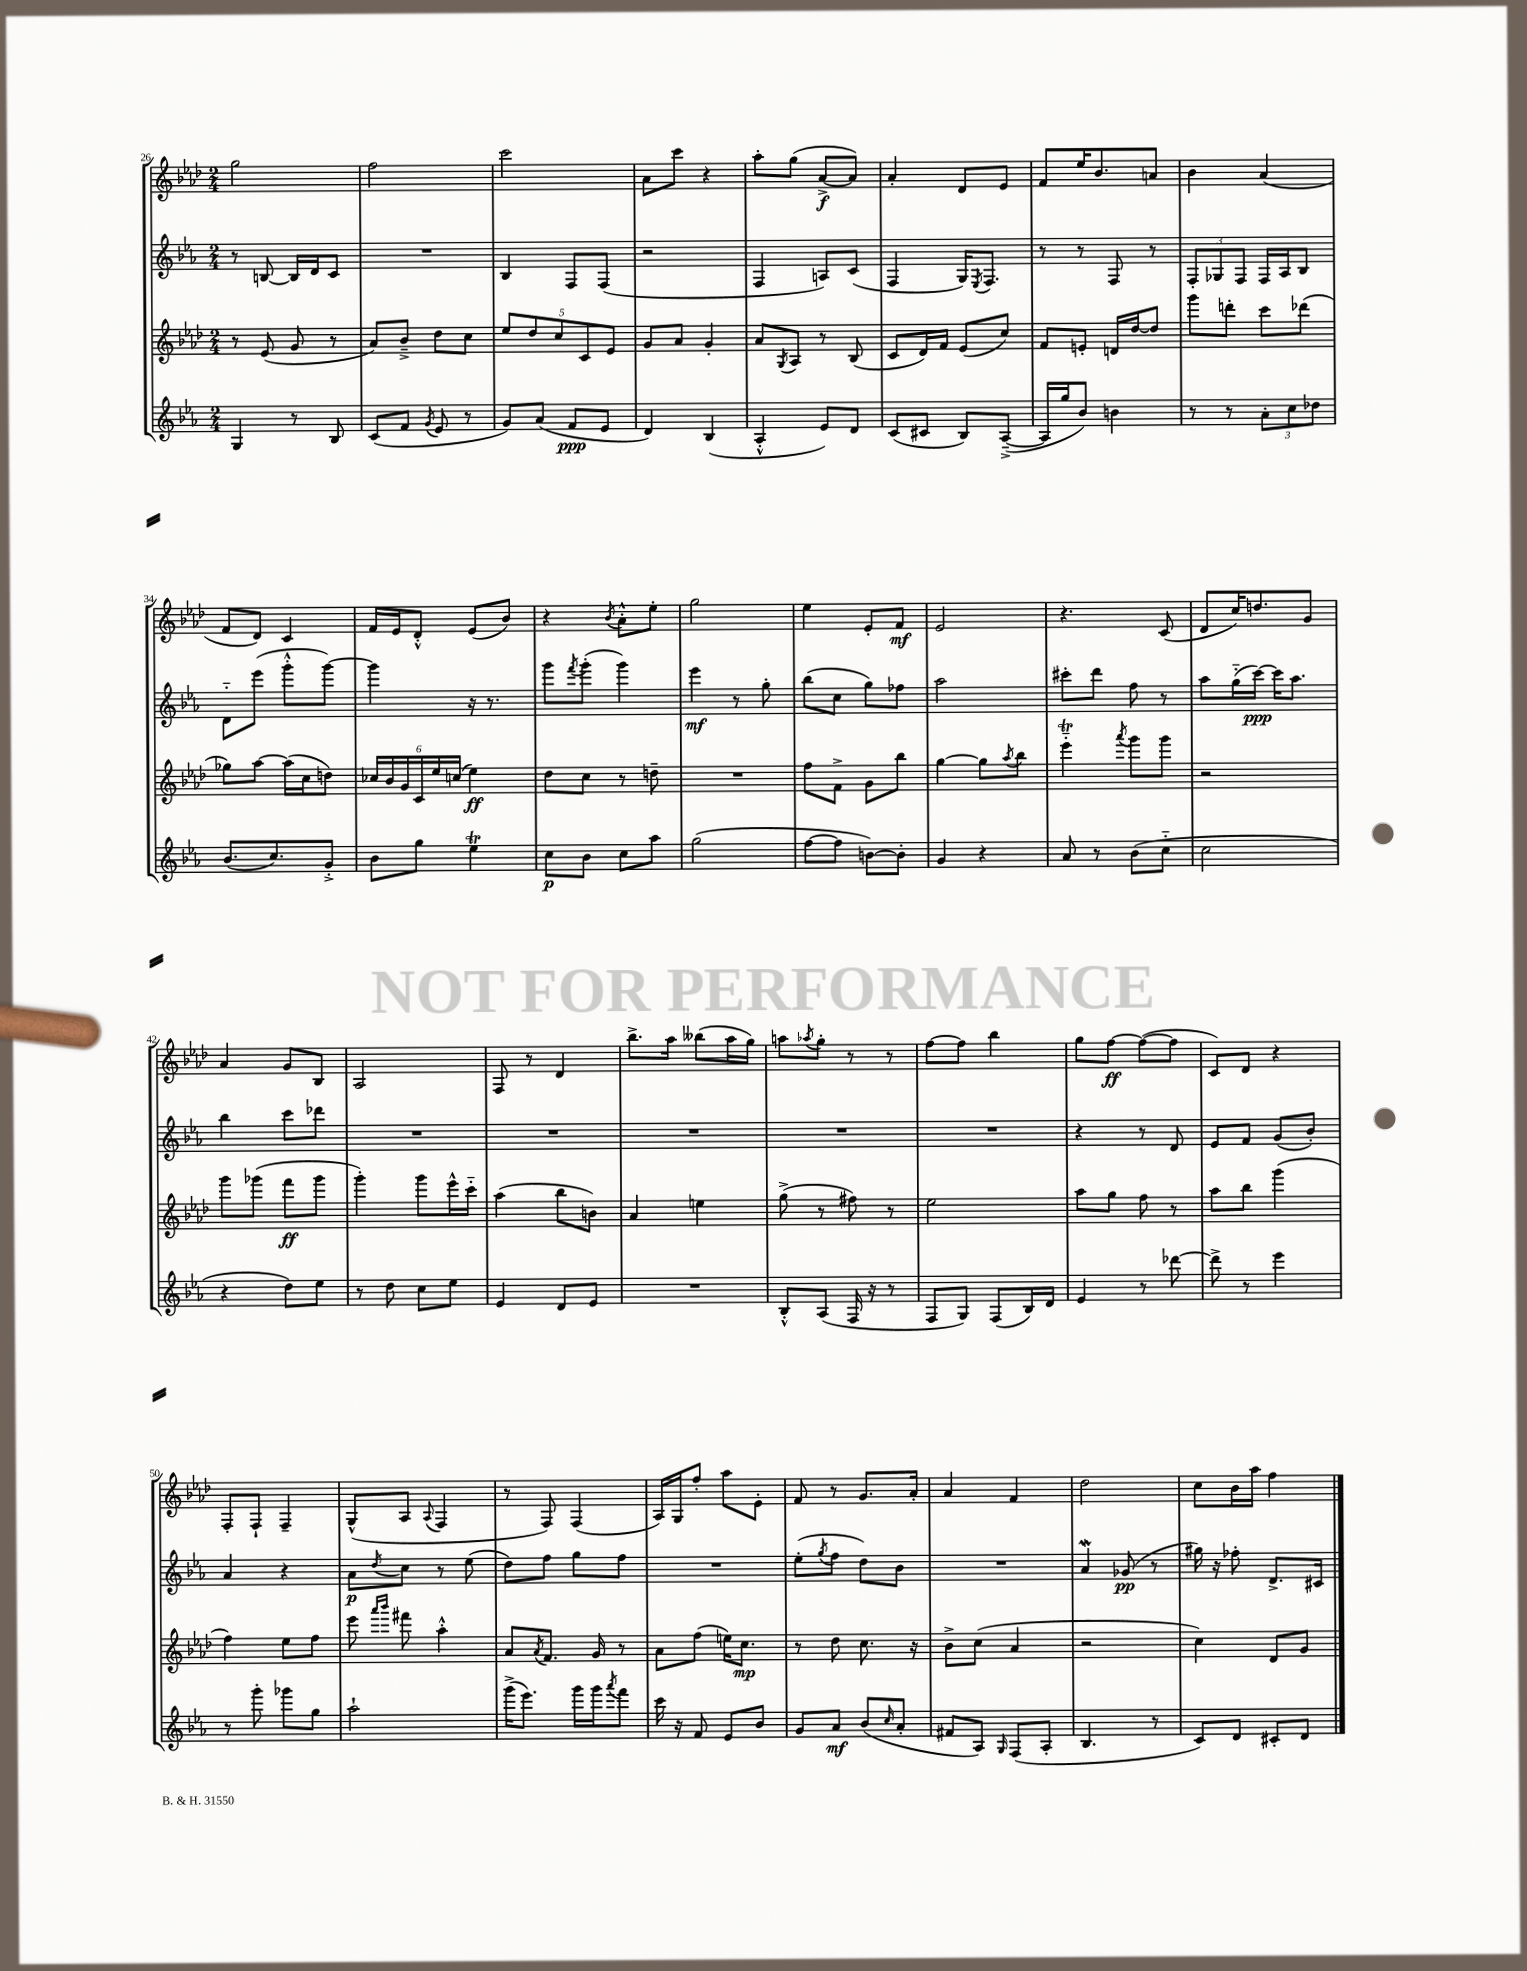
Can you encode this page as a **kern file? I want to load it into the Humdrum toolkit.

**kern	**kern	**kern	**kern
*staff4	*staff3	*staff2	*staff1
*clefG2	*clefG2	*clefG2	*clefG2
*k[b-e-a-]	*k[b-e-a-d-]	*k[b-e-a-]	*k[b-e-a-d-]
*M2/4	*M2/4	*M2/4	*M2/4
4G	8r	8r	2gg
.	(8e-	[8B	.
8r	8g	16B]	.
.	.	16d	.
8B-	8r	8c	.
=	=	=	=
(8c	8a-)	2r	2ff
8f	8b-~^	.	.
8qg	.	.	.
8e-	8dd-	.	.
8r	8cc	.	.
=	=	=	=
8g)	10ee-	4B-	2ccc
.	10dd-	.	.
(8a-	.	.	.
.	10cc	.	.
8f	.	8F	.
.	10c	.	.
8e-	.	(8F	.
.	10e-	.	.
=	=	=	=
4d)	8g	2r	8a-
.	8a-	.	8ccc
(4B-	4g'	.	4r
=	=	=	=
4A-'^^	8a-	4F	8aa-'
.	8qG	.	.
.	8A-	.	(8gg
8e-)	8r	8A)	[8a-^
8d	(8B-	(8c	8a-])
=	=	=	=
(8c	8c	4F	4a-'
8c#	16d-)	.	.
.	16f	.	.
8B-)	(8e-	16G)	8d-
.	.	8qE-	.
.	.	8.F	.
([8A-~^	8cc)	.	8e-
=	=	=	=
16A-]	8f	8r	8f
16gg	.	.	.
8b-)	8e'	8r	16ee-
.	.	.	8.b-
4b	16d	8F	.
.	[16dd-	.	.
.	8dd-]	8r	8a
=	=	=	=
8r	8ggg	12F'	4b-
.	.	12G-	.
8r	8ddd'	.	.
.	.	12F	.
12a-'	8ccc	16F	(4a-
.	.	16A-	.
12cc	.	.	.
.	(8ddd-	8B-	.
12dd-	.	.	.
=	=	=	=
(8.b-	8gg-)	8d'~	8f
.	[8aa-	(8eee-	8d-)
8.cc)	.	.	.
.	(16aa-]	8ggg'^^	4c
.	16cc	.	.
8g'^	8dd)	[8ggg)	.
=	=	=	=
8b-	24cc-	4ggg]	16f
.	24b-	.	.
.	.	.	16e-
.	24g	.	.
8gg	24c	.	8d-'^^
.	24ee-	.	.
.	(24cc	.	.
4ee-	4ee-)	16r	(8e-
.	.	8.r	.
.	.	.	8b-)
=	=	=	=
8cc	8dd-	8ggg	4r
.	.	8qfff	.
8b-	8cc	(8ggg'	.
.	.	.	8qb-
8cc	8r	4ggg)	8a-'^^
8aa-	8dd~	.	8ee-'
=	=	=	=
(2gg	2r	4eee-	2gg
.	.	8r	.
.	.	8gg'	.
=	=	=	=
[8ff	8ff	(8bb-	4ee-
8ff]	8f^	8cc	.
[8b)	8g	8gg)	8e-'
8b']	8bb-	8ff-	8f
=	=	=	=
4g	[4gg	2aa-	2e-
4r	8gg]	.	.
.	8qaa-	.	.
.	8bb-	.	.
=	=	=	=
8a-	4eee-'~	8ccc#'	4.r
8r	.	8ddd	.
.	8qaaa-	.	.
(8b-	8ggg	8ff	.
8cc'~	8ggg	8r	(8c
=	=	=	=
2cc	2r	8aa-	8d-
.	.	(16gg'~	16cc)
.	.	[16ccc)	8.dd
.	.	16ccc]	.
.	.	8.aa-	.
.	.	.	8g
=	=	=	=
4r	8ggg	4bb-	4a-
.	(8ggg-	.	.
8dd)	8fff	8ccc	8g
8ee-	8ggg-	8ddd-	8B-
=	=	=	=
8r	4ggg')	2r	2A-
8dd	.	.	.
8cc	8ggg	.	.
8ee-	16eee-^^	.	.
.	16ccc'~	.	.
=	=	=	=
4e-	(4aa-	2r	8F
.	.	.	8r
8d	8bb-	.	4d-
8e-	8b)	.	.
=	=	=	=
2r	4a-	2r	8.bb-^
.	.	.	16aa-
.	4ee	.	(8bb--
.	.	.	16aa-
.	.	.	16gg)
=	=	=	=
8B-'^^	(8gg^	2r	8aa
.	.	.	8qaa-
(8A-	8r	.	8gg'
16F	8ff#)	.	8r
16r	.	.	.
8r	8r	.	8r
=	=	=	=
8F	2ee-	2r	[8ff
8G)	.	.	8ff]
(8F	.	.	4bb-
16B-)	.	.	.
16d	.	.	.
=	=	=	=
4e-	8aa-	4r	8gg
.	8gg	.	[8ff
8r	8ff	8r	(8ff_
[8ddd-	8r	8d	8ff]
=	=	=	=
8ddd-^]	8aa-	8e-	8c)
8r	8bb-	8f	8d-
4eee-	(4ggg	(8g	4r
.	.	8b-')	.
=	=	=	=
8r	4ff)	4a-	8F'
8ggg'	.	.	8F`
8ggg-	8ee-	4r	4F~
8gg	8ff	.	.
=	=	=	=
2aa-`	8eee-	8a-	(8G^^
.	16qqaaa-	.	.
.	16qqbbb-	8qdd	.
.	8fff#	8cc	8A-
.	.	.	8qqA-
.	4aa-'^^	8r	4F
.	.	(8ee-	.
=	=	=	=
(16ggg^	8a-	8dd)	8r
8.eee-)	.	.	.
.	8qa-	.	.
.	8.f	8ff	8F)
16ggg	.	8gg	(4F
16ggg	16g	.	.
8qaaa-	.	.	.
8fff	8r	8ff	.
=	=	=	=
16ccc	8a-	2r	16A-)
16r	.	.	16G
8f	(8ff	.	8ff'
8e-	16ee)	.	8aa-
.	8.cc	.	.
8b-	.	.	8e-'
=	=	=	=
8g	8r	(8ee-'	8f
.	.	8qgg	.
8a-	8dd-	8ff	8r
(8b-	8.cc	8dd)	8.g
16qqcc	.	.	.
8a-'	.	8b-	.
.	16r	.	16a-'
=	=	=	=
8f#	8b-^	2r	4a-
8A-)	(8cc	.	.
16qqG	.	.	.
(8F	4a-	.	4f
8A-'	.	.	.
=	=	=	=
4.B-	2r	4a-	2dd-
.	.	(8g-	.
8r	.	8r	.
=	=	=	=
8c)	4cc)	16gg#)	8cc
.	.	16r	.
8d	.	8ff-'	16b-
.	.	.	16aa-
8c#'	8d-	8.d^	4ff
8d	8g	.	.
.	.	16c#	.
==	==	==	==
*-	*-	*-	*-
